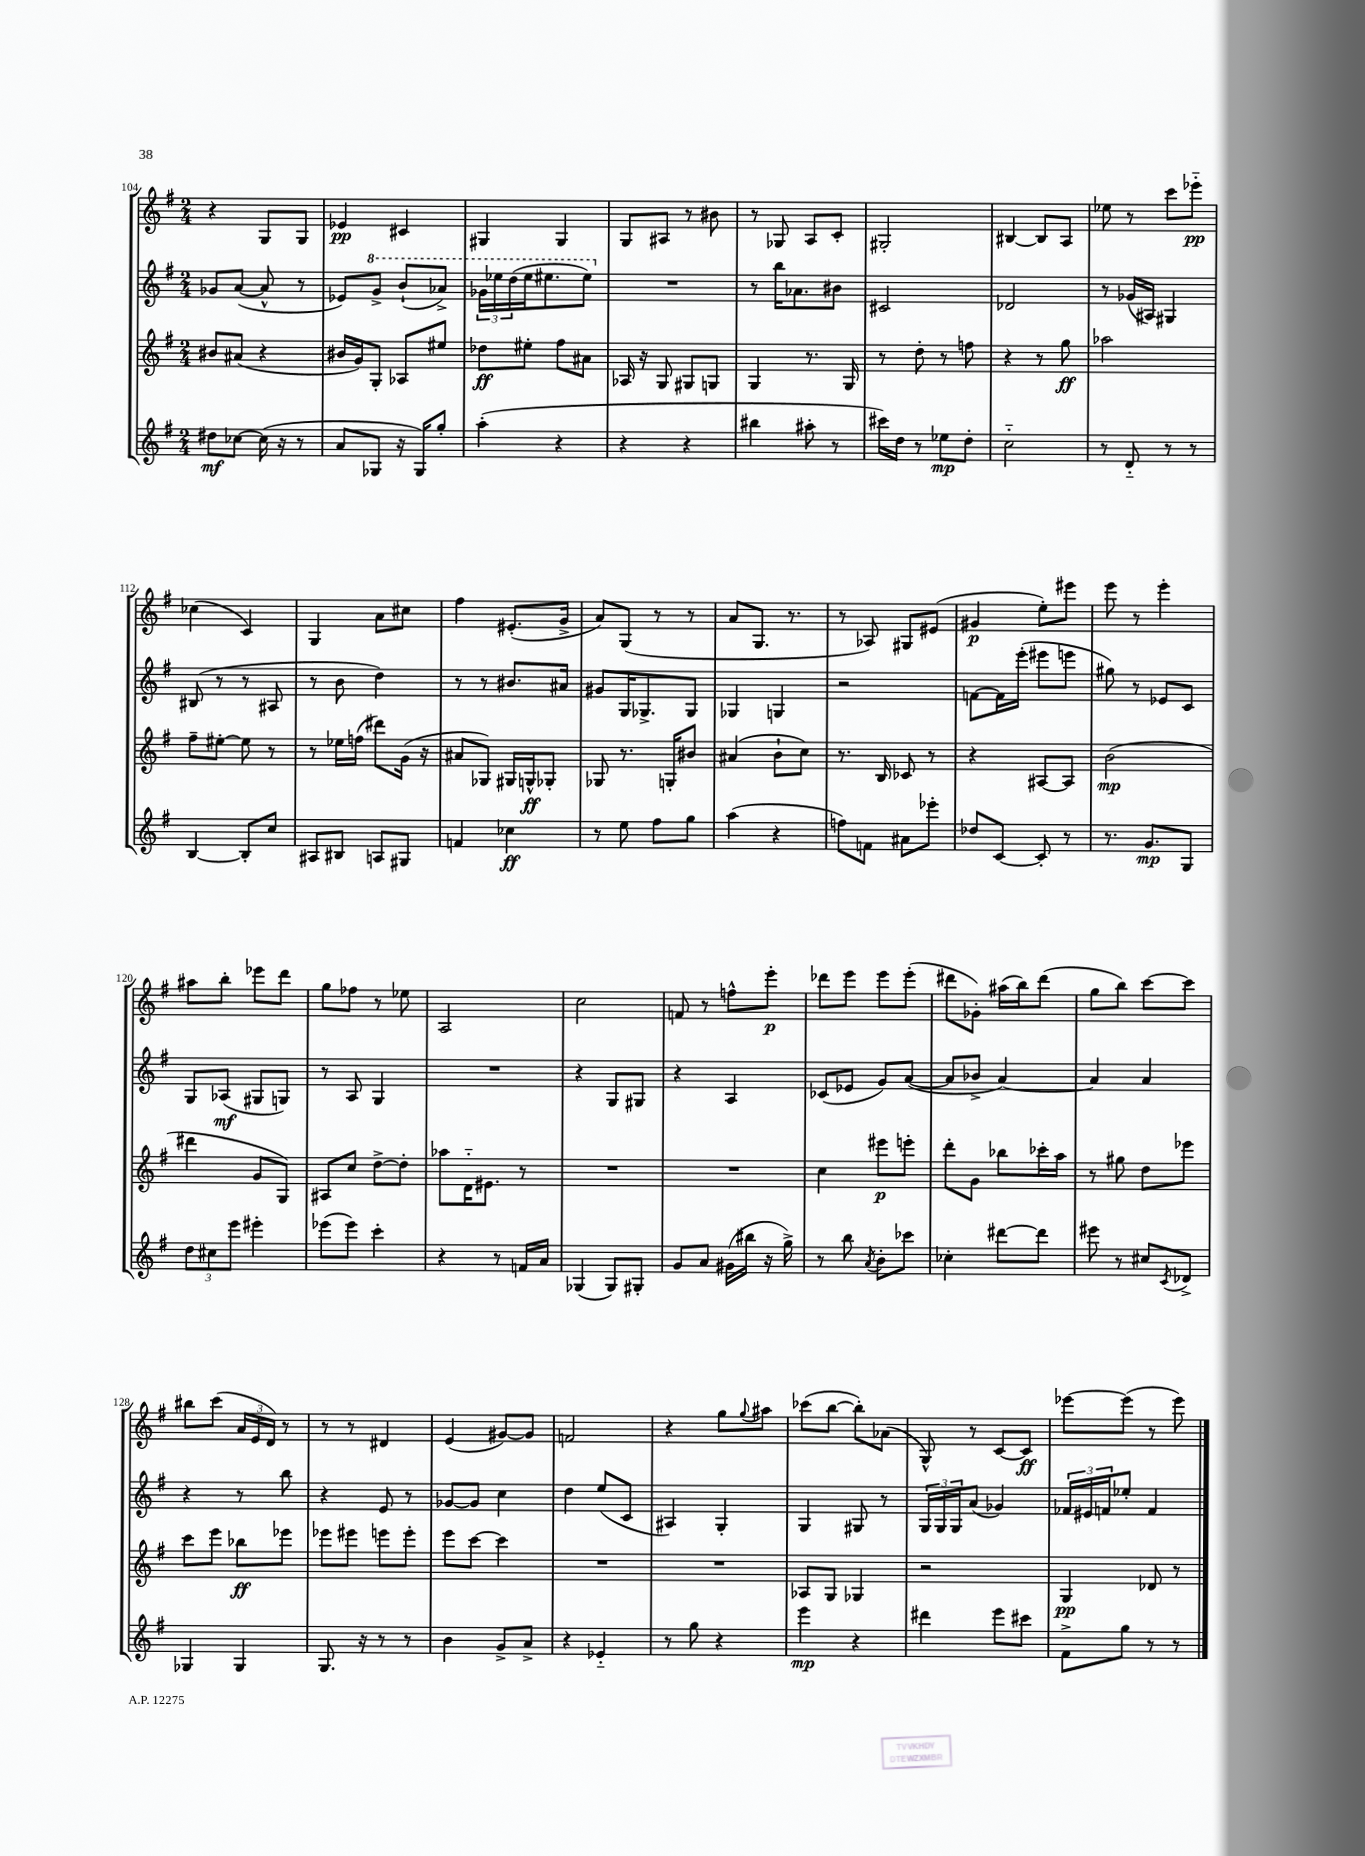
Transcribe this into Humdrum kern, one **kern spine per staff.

**kern	**kern	**kern	**kern
*staff4	*staff3	*staff2	*staff1
*clefG2	*clefG2	*clefG2	*clefG2
*k[f#]	*k[f#]	*k[f#]	*k[f#]
*M2/4	*M2/4	*M2/4	*M2/4
8dd#\L	8b#/L	8g-/L	4r
[8cc-\J	(8a#/J	([8a/J	.
(16cc-\]	4r	8a^^/]	8G/L
16r	.	.	.
8r	.	8r	8G/J
=	=	=	=
8a/L	16b#/LL	8e-/L)	4e-/
.	16g/J)	.	.
8G-/J	8G'/J	8gg^/J	.
16r	8A-/L	(8bb`/L	4c#/
16G-/LK)	.	.	.
8gg'/J	8ee#/J	8aa-^/J)	.
=	=	=	=
(4aa'\	8dd-\L	24gg-\LL	4G#/
.	.	24eee-\	.
.	.	(24ddd\	.
.	8ee#'\J	16eee-\J	.
.	.	8.eee#\	.
4r	8ff#\L	.	4G#/
.	8a#\J	8eee#\J)	.
=	=	=	=
4r	16A-/	2r	8G/L
.	16r	.	.
.	8G/	.	8A#/J
4r	8G#/L	.	8r
.	8G/J	.	8b#\
=	=	=	=
4bb#\	4G/	8r	8r
.	.	16bb\LK	8G-/
.	.	8.a-\	.
8aa#'\	8.r	.	8A/L
8r	.	8b#\J	8c'/J
.	16G/	.	.
=	=	=	=
16ccc#\LL)	8r	2c#/	2G#'/
16dd\JJ	.	.	.
8r	8dd'\	.	.
8ee-\L	8r	.	.
8dd'\J	8ff\	.	.
=	=	=	=
2cc'~\	4r	2d-/	[4B#/
.	8r	.	8B#/]L
.	8gg\	.	8A/J
=	=	=	=
8r	2aa-\	8r	8ee-\
8d'~/	.	(16g-/LL	8r
.	.	16A#/JJ)	.
8r	.	4G#/	8ccc\L
8r	.	.	8eee-'~\J
=	=	=	=
[4B/	8ff#~\L	(8B#/	(4cc-\
.	[8ee#'\J	8r	.
8B'/]L	8ee#\]	8r	4c/)
8cc/J	8r	8A#/	.
=	=	=	=
8A#/L	8r	8r	4G/
8B#/J	16ee-\LL	8b\	.
.	(16ff\JJ	.	.
8A/L	8ddd#\L)	4dd\)	8a\L
8G#/J	(16g\Jk	.	8cc#\J
.	16r	.	.
=	=	=	=
4f/	8a#/L	8r	4ff#\
.	8G-/J)	8r	.
4cc-\	16G#/LL	8.b#/L	(8.e#'/L
.	16G^^/J	.	.
.	8G-'/J	.	.
.	.	16a#/Jk	16g^/Jk
=	=	=	=
8r	8G-/	8g#/L	8a/L)
8ee\	8.r	16G/K	(8G/J
.	.	8.G-^/	.
8ff#\L	.	.	8r
.	16G'/LK	.	.
8gg\J	8b#/J	8G-/J	8r
=	=	=	=
(4aa\	(4a#/	4G-/	8a/L
.	.	.	8.G/J
4r	8b`\L	4G/	.
.	.	.	8.r
.	8cc\J)	.	.
=	=	=	=
8ff\L)	8.r	2r	8r
8f\J	.	.	8A-/)
.	16B/	.	.
8a#\L	8c-/	.	8G#/L
8eee-'\J	8r	.	(8e#/J
=	=	=	=
8dd-/L	4r	[8f\L	4g#/
[8c/J	.	16f\]L	.
.	.	(16eee'\JJ	.
8c'/]	[8A#/L	8eee#\L	8ee'\L)
8r	8A#/]J	8eee\J	8eee#\J
=	=	=	=
8.r	(2b\	8gg#\)	8eee\
.	.	8r	8r
8.g/L	.	.	.
.	.	8e-/L	4eee'\
8G/J	.	8c/J	.
=	=	=	=
12dd\L	4ddd#\	8G/L	8aa#\L
12cc#\	.	.	.
.	.	(8A-/J	8bb'\J
12eee\J	.	.	.
4eee#'\	8g/L	8G#/L	8eee-\L
.	8G/J)	8G/J)	8ddd\J
=	=	=	=
(8eee-\L	8A#/L	8r	8gg\L
8eee-\J)	8cc/J	8A/	8ff-\J
4ccc'\	[8dd^\L	4G/	8r
.	8dd'\]J	.	8ee-\
=	=	=	=
4r	8aa-\L	2r	2A/
.	16d'~\K	.	.
.	8.e#\J	.	.
8r	.	.	.
16f/LL	8r	.	.
16a/JJ	.	.	.
=	=	=	=
(4G-/	2r	4r	2cc\
8G-/L)	.	8G/L	.
8G#'/J	.	8G#/J	.
=	=	=	=
8g/L	2r	4r	8f/
8a/J	.	.	8r
(16g#\LL	.	4A/	8ff^^\L
16bb#\JJ	.	.	.
16r	.	.	8eee'\J
16gg^\)	.	.	.
=	=	=	=
8r	4cc\	(8c-/L	8ddd-\L
8bb\	.	8e-/J	8eee\J
8qa/	.	.	.
8b'\L	8eee#\L	8g/L)	8eee\L
8ccc-\J	8eee'\J	([8a/J	(8eee'\J
=	=	=	=
4cc-'\	8ddd'\L	8a/]L	8ddd#\L
.	8g\J	8b-^/J	8g-'\J)
[8ddd#\L	8bb-\L	[4a/)	(16aa#\LL
.	.	.	16bb\J)
8ddd#\]J	16ccc-'\L	.	(8ddd#\J
.	16aa\JJ	.	.
=	=	=	=
8eee#\	8r	4a/]	8gg\L
8r	8gg#\	.	8bb\J)
8cc#/L	8dd\L	4a/	[8ccc\L
8qc/	.	.	.
8d-^/J	8eee-\J	.	8ccc\]J
=	=	=	=
4G-/	8ccc\L	4r	8bb#\L
.	8eee\J	.	(8ccc\J
4G-/	8bb-\L	8r	24a/LL
.	.	.	24e/
.	.	.	24d/JJ)
.	8eee-\J	8bb\	8r
=	=	=	=
8.G/	8eee-\L	4r	8r
.	8eee#\J	.	8r
16r	.	.	.
8r	8eee\L	8e/	4d#/
8r	8eee'\J	8r	.
=	=	=	=
4b\	8eee\L	[8g-/L	(4e/
.	[8ccc\J	8g-/]J	.
8g^/L	4ccc\]	4cc\	[8g#/L)
8a^/J	.	.	8g#/]J
=	=	=	=
4r	2r	4dd\	2f/
4e-'~/	.	(8ee/L	.
.	.	8c/J	.
=	=	=	=
8r	2r	4A#/)	4r
8gg\	.	.	.
4r	.	4G'/	8gg\L
.	.	.	8qqgg/
.	.	.	8aa#\J
=	=	=	=
4eee\	8A-/L	4G/	(8ccc-\L
.	8G/J	.	[8bb\J
4r	4G-/	8G#/	8bb'\]L)
.	.	8r	(8a-\J
=	=	=	=
4ddd#\	2r	24G/LL	8G^^/)
.	.	24G/	.
.	.	24G/J	.
.	.	(8a/J	8r
8eee\L	.	4g-/)	[8c/L
8ccc#\J	.	.	8c/]J
=	=	=	=
8f#^\L	4G/	24f-/LL	[8eee-\L
.	.	24e#/	.
.	.	24f/J	.
8gg\J	.	8ee-'/J	(8eee-\]J
8r	8d-/	4f/	8r
8r	8r	.	8eee-\)
==	==	==	==
*-	*-	*-	*-
